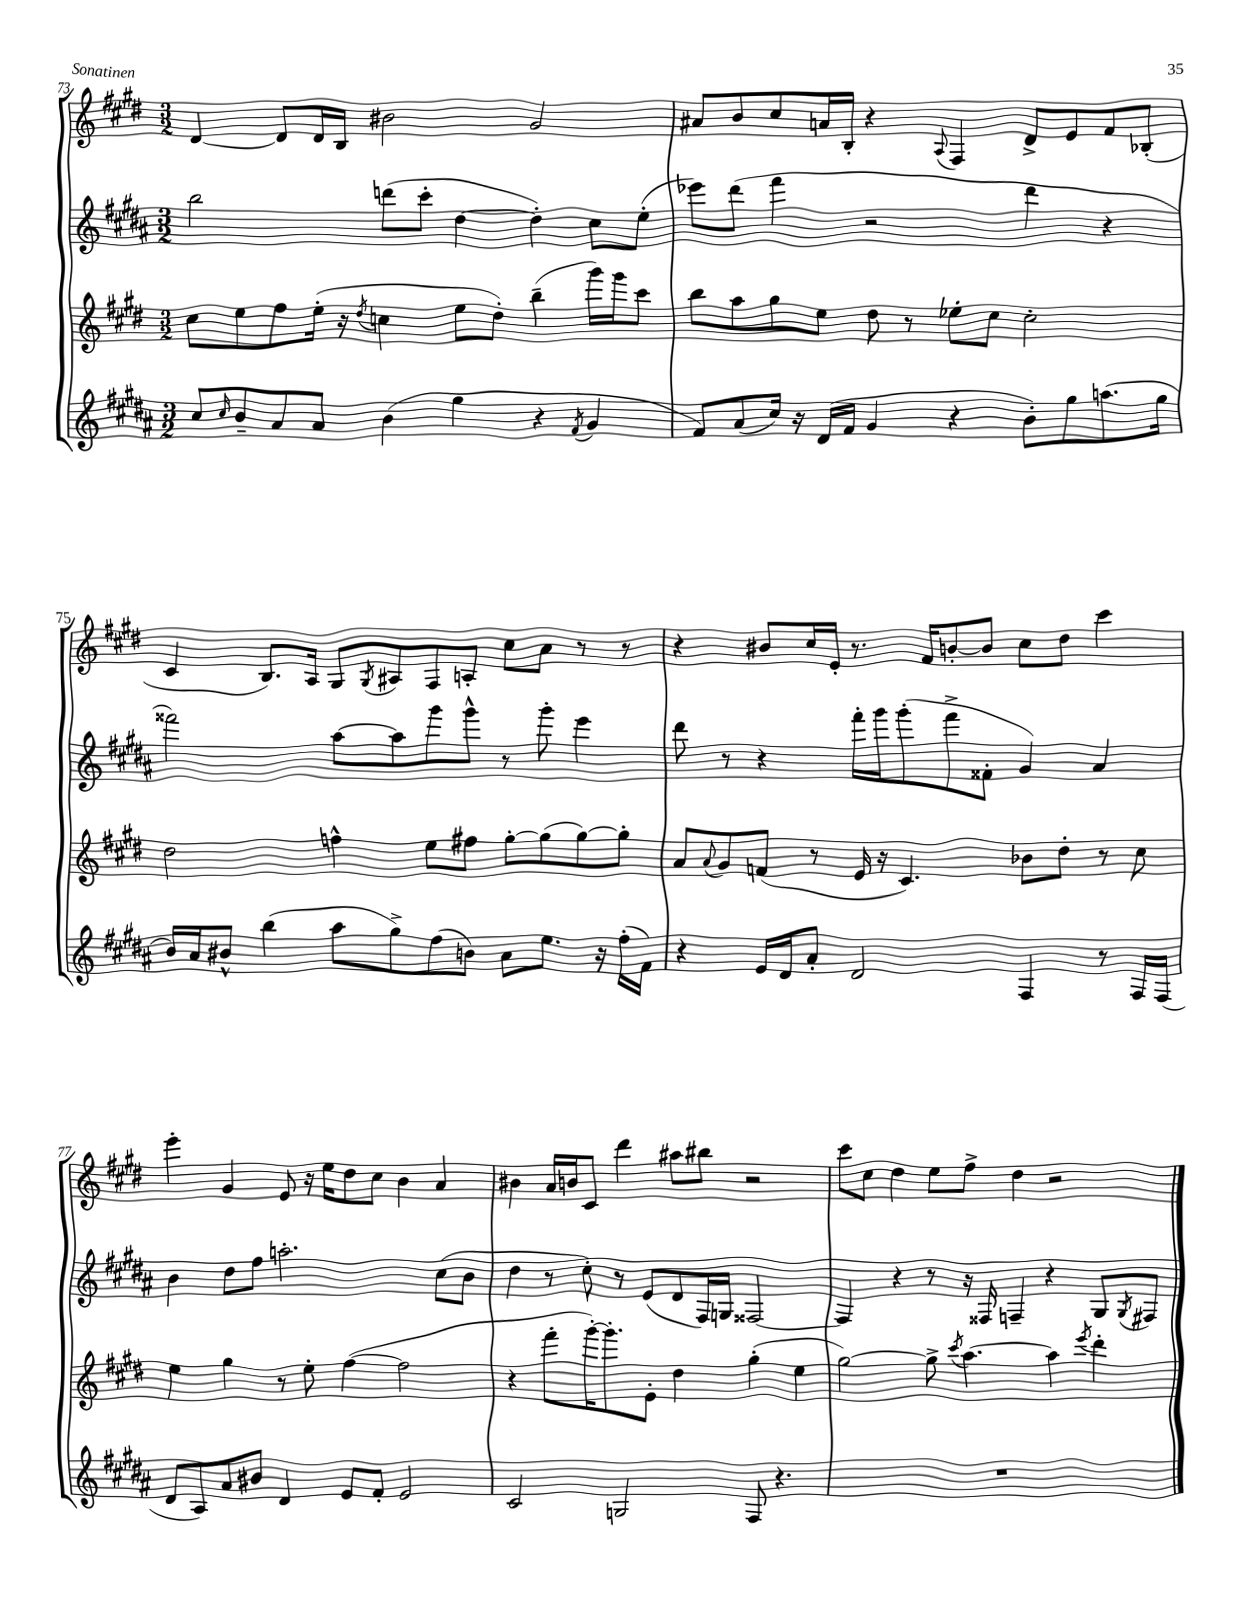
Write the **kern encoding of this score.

**kern	**kern	**kern	**kern
*staff4	*staff3	*staff2	*staff1
*clefG2	*clefG2	*clefG2	*clefG2
*k[f#c#g#d#a#]	*k[f#c#g#d#]	*k[f#c#g#d#a#]	*k[f#c#g#d#]
*M3/2	*M3/2	*M3/2	*M3/2
8cc#	8cc#	2bb	[4d#
16qqcc#	.	.	.
8b~	8ee	.	.
8a#	8ff#	.	8d#]
8a#	(16ee'	.	16d#
.	16r	.	16B
.	8qdd#	.	.
(4b	4cc	(8ddd	2b#
.	.	8ccc#'	.
4gg#	8ee	[4dd#	.
.	8dd#')	.	.
4r	(4bb~	4dd#'])	2g#
8qf#	.	.	.
4g#	16ggg#)	8cc#	.
.	16ggg#	.	.
.	8ccc#	(8ee'	.
=	=	=	=
8f#)	8bb	8eee-)	8a#
(8a#	8aa	(8ddd#	8b
16cc#)	8gg#	4fff#	8cc#
16r	.	.	.
(16d#	8ee	.	16a
16f#	.	.	16B'
4g#	8dd#	2r	4r
.	8r	.	.
.	.	.	8qqA
4r	8ee-'	.	4F#
.	8cc#	.	.
8b')	2cc#'	4ddd#	8d#^
8gg#	.	.	8e
(8.aa	.	4r	8f#
.	.	.	(8B-'
16gg#	.	.	.
=	=	=	=
16b)	2dd#	2fff##)	4c#
16a#	.	.	.
8b#^^	.	.	.
(4bb	.	.	8.B)
.	.	.	16A
8aa#	4ff^^	[8aa#	8G#
.	.	.	8qG#
8gg#^)	.	8aa#]	8A#
(8ff#	8ee	8ggg#	8F#
8b)	8ff#	8ggg#^^	8A'
8a#	[8gg#'	8r	8cc#
8.ee	(8gg#]	8ggg#'	8a
.	[8gg#)	4eee	8r
16r	.	.	.
(16ff#'	8gg#']	.	8r
16f#)	.	.	.
=	=	=	=
4r	8a	8ddd#	4r
.	8qqa	.	.
.	8g#	8r	.
16e	(8f	4r	8b#
16d#	.	.	.
8a#'	8r	.	16cc#
.	.	.	16e'
2d#	16e	16fff#'	8.r
.	16r	16ggg#	.
.	4.c#)	(8ggg#'	.
.	.	.	16f#
.	.	8fff#^	[8b'
.	.	8f##'	8b]
4F#	8b-	4g#)	8cc#
.	8dd#'	.	8dd#
8r	8r	4a#	4ccc#
16F#	8cc#	.	.
(16F#	.	.	.
=	=	=	=
8d#	4ee	4b	4eee'
8A#)	.	.	.
8a#	4gg#	8dd#	4g#
8b#	.	8ff#	.
4d#	8r	2.aa'	8e
.	8ee'	.	16r
.	.	.	16ee
8e	([4ff#	.	8dd#
8f#'	.	.	8cc#
2e	2ff#]	.	4b
.	.	(8cc#	4a
.	.	8b	.
=	=	=	=
2c#	4r	4dd#	4b#
.	8fff#'	8r	16a
.	.	.	16b
.	[16ggg#')	8cc#')	8c#
.	8.ggg#']	.	.
2G	.	8r	4ddd#
.	8e'	(8e	.
.	4dd#	8d#	8aa#
.	.	16F#)	8bb#
.	.	16G	.
8F#	(4gg#'	[2F##	2r
4.r	.	.	.
.	4ee	.	.
=	=	=	=
1.r	[2gg#)	4F##]	8ccc#
.	.	.	8cc#
.	.	4r	4dd#
.	8gg#^]	8r	8ee
.	8qccc#	.	.
.	[4.aa	16r	8ff#^
.	.	16F##	.
.	.	4F~	4dd#
.	4aa]	4r	2r
.	8qeee	.	.
.	4ddd#'	8G#	.
.	.	8qG#	.
.	.	8F#	.
==	==	==	==
*-	*-	*-	*-
